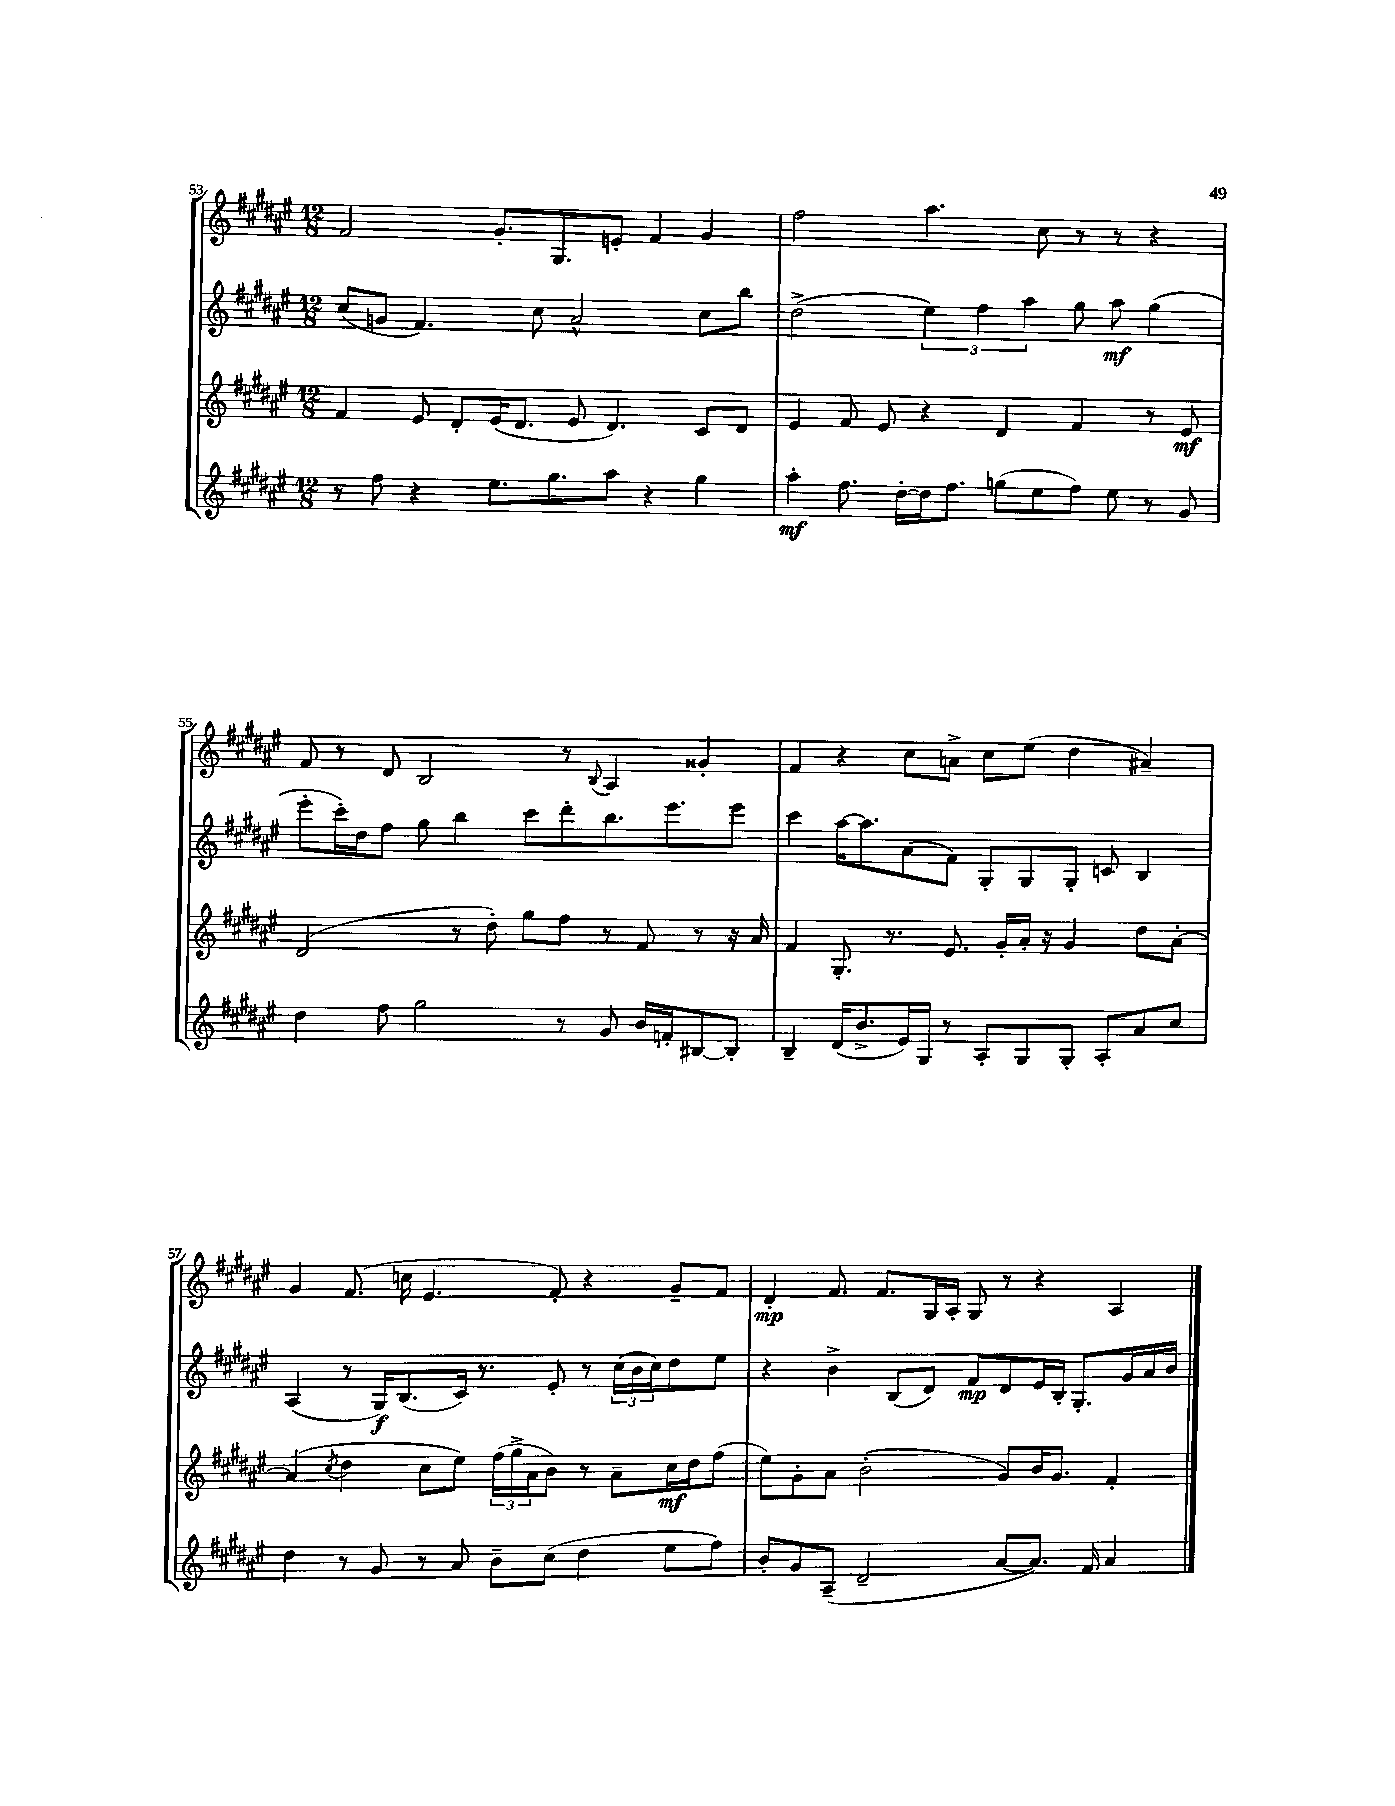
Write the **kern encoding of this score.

**kern	**kern	**kern	**kern
*staff4	*staff3	*staff2	*staff1
*clefG2	*clefG2	*clefG2	*clefG2
*k[f#c#g#d#a#e#]	*k[f#c#g#d#a#e#]	*k[f#c#g#d#a#e#]	*k[f#c#g#d#a#e#]
*M12/8	*M12/8	*M12/8	*M12/8
8r	4f#	(8cc#	2f#
8ff#	.	8g	.
4r	8e#	4.f#)	.
.	8d#'	.	.
8.ee#	(16e#	.	8.g#'
.	8.d#	.	.
.	.	8cc#	.
8.gg#	.	.	8.G#
.	8e#	2a#^^	.
8aa#	4.d#)	.	8e'
4r	.	.	4f#
4gg#	8c#	8cc#	4g#
.	8d#	8bb	.
=	=	=	=
4aa#'	4e#	(2dd#^	2ff#
8.ff#	8f#	.	.
.	8e#	.	.
[16dd#'	.	.	.
16dd#]	4r	6ee#)	4.aa#
8.ff#	.	.	.
.	.	6ff#	.
(8gg	4d#	.	.
.	.	6aa#	.
8ee#	.	.	8cc#
8ff#)	4f#	8gg#	8r
8ee#	.	8aa#	8r
8r	8r	(4gg#	4r
8g#	8e#	.	.
=	=	=	=
4dd#	(2d#	8eee#'	8f#
.	.	16ccc#')	8r
.	.	16dd#	.
8ff#	.	8ff#	8d#
2gg#	.	8gg#	2B
.	8r	4bb	.
.	8dd#')	.	.
.	8gg#	8ccc#	.
8r	8ff#	8ddd#'	8r
.	.	.	8qqB
8g#	8r	8.bb	4A#
16b	8f#	.	.
16f'	.	8.eee#	.
[8B#	8r	.	4g##'
8B#']	16r	8eee#	.
.	16a#	.	.
=	=	=	=
4B~	4f#	4ccc#	4f#
(16d#	8.G#'	[16aa#	4r
8.b^	.	8.aa#]	.
.	8.r	.	.
16e#)	.	(8a#	8cc#
16G#	.	.	.
8r	8.e#	8f#)	8a^
8A#'	.	8G#'	8cc#
.	16g#'	.	.
8G#	16a#'	8G#	(8ee#
.	16r	.	.
8G#'	4g#	8G#'	4dd#
8A#'	.	8c	.
8a#	8dd#	4B	4a#~)
8cc#	[8a#'	.	.
=	=	=	=
4dd#	(4a#]	(4A#	4g#
.	8qcc#	.	.
8r	4dd#	8r	(8.f#
8g#	.	16G#)	.
.	.	(8.B	16cc
8r	8cc#	.	4.e#
8a#	8ee#)	16c#)	.
.	.	8.r	.
8b~	(24ff#	.	.
.	24gg#^	.	.
.	24a#	.	.
(8cc#	8b)	8e#'	8f#')
4dd#	8r	8r	4r
.	8a#~	(24cc#	.
.	.	24b	.
.	.	24cc#)	.
8ee#	16cc#	8dd#	8g#~
.	16dd#	.	.
8ff#)	(8ff#	8ee#	8f#
=	=	=	=
8b'	8ee#)	4r	4d#'
8g#	8g#'	.	.
(8A#~	8a#	4b^	8.f#
2d#~	(2b'	.	.
.	.	.	8.f#
.	.	(8B	.
.	.	8d#)	16G#
.	.	.	16A#'
.	.	8f#	8G#
[8a#	8g#)	8d#	8r
8.a#])	16b	16e#	4r
.	8.g#	16B'	.
.	.	8.G#'	.
16f#	.	.	.
4a#	4f#'	.	4A#
.	.	16g#	.
.	.	16a#	.
.	.	16b	.
==	==	==	==
*-	*-	*-	*-
